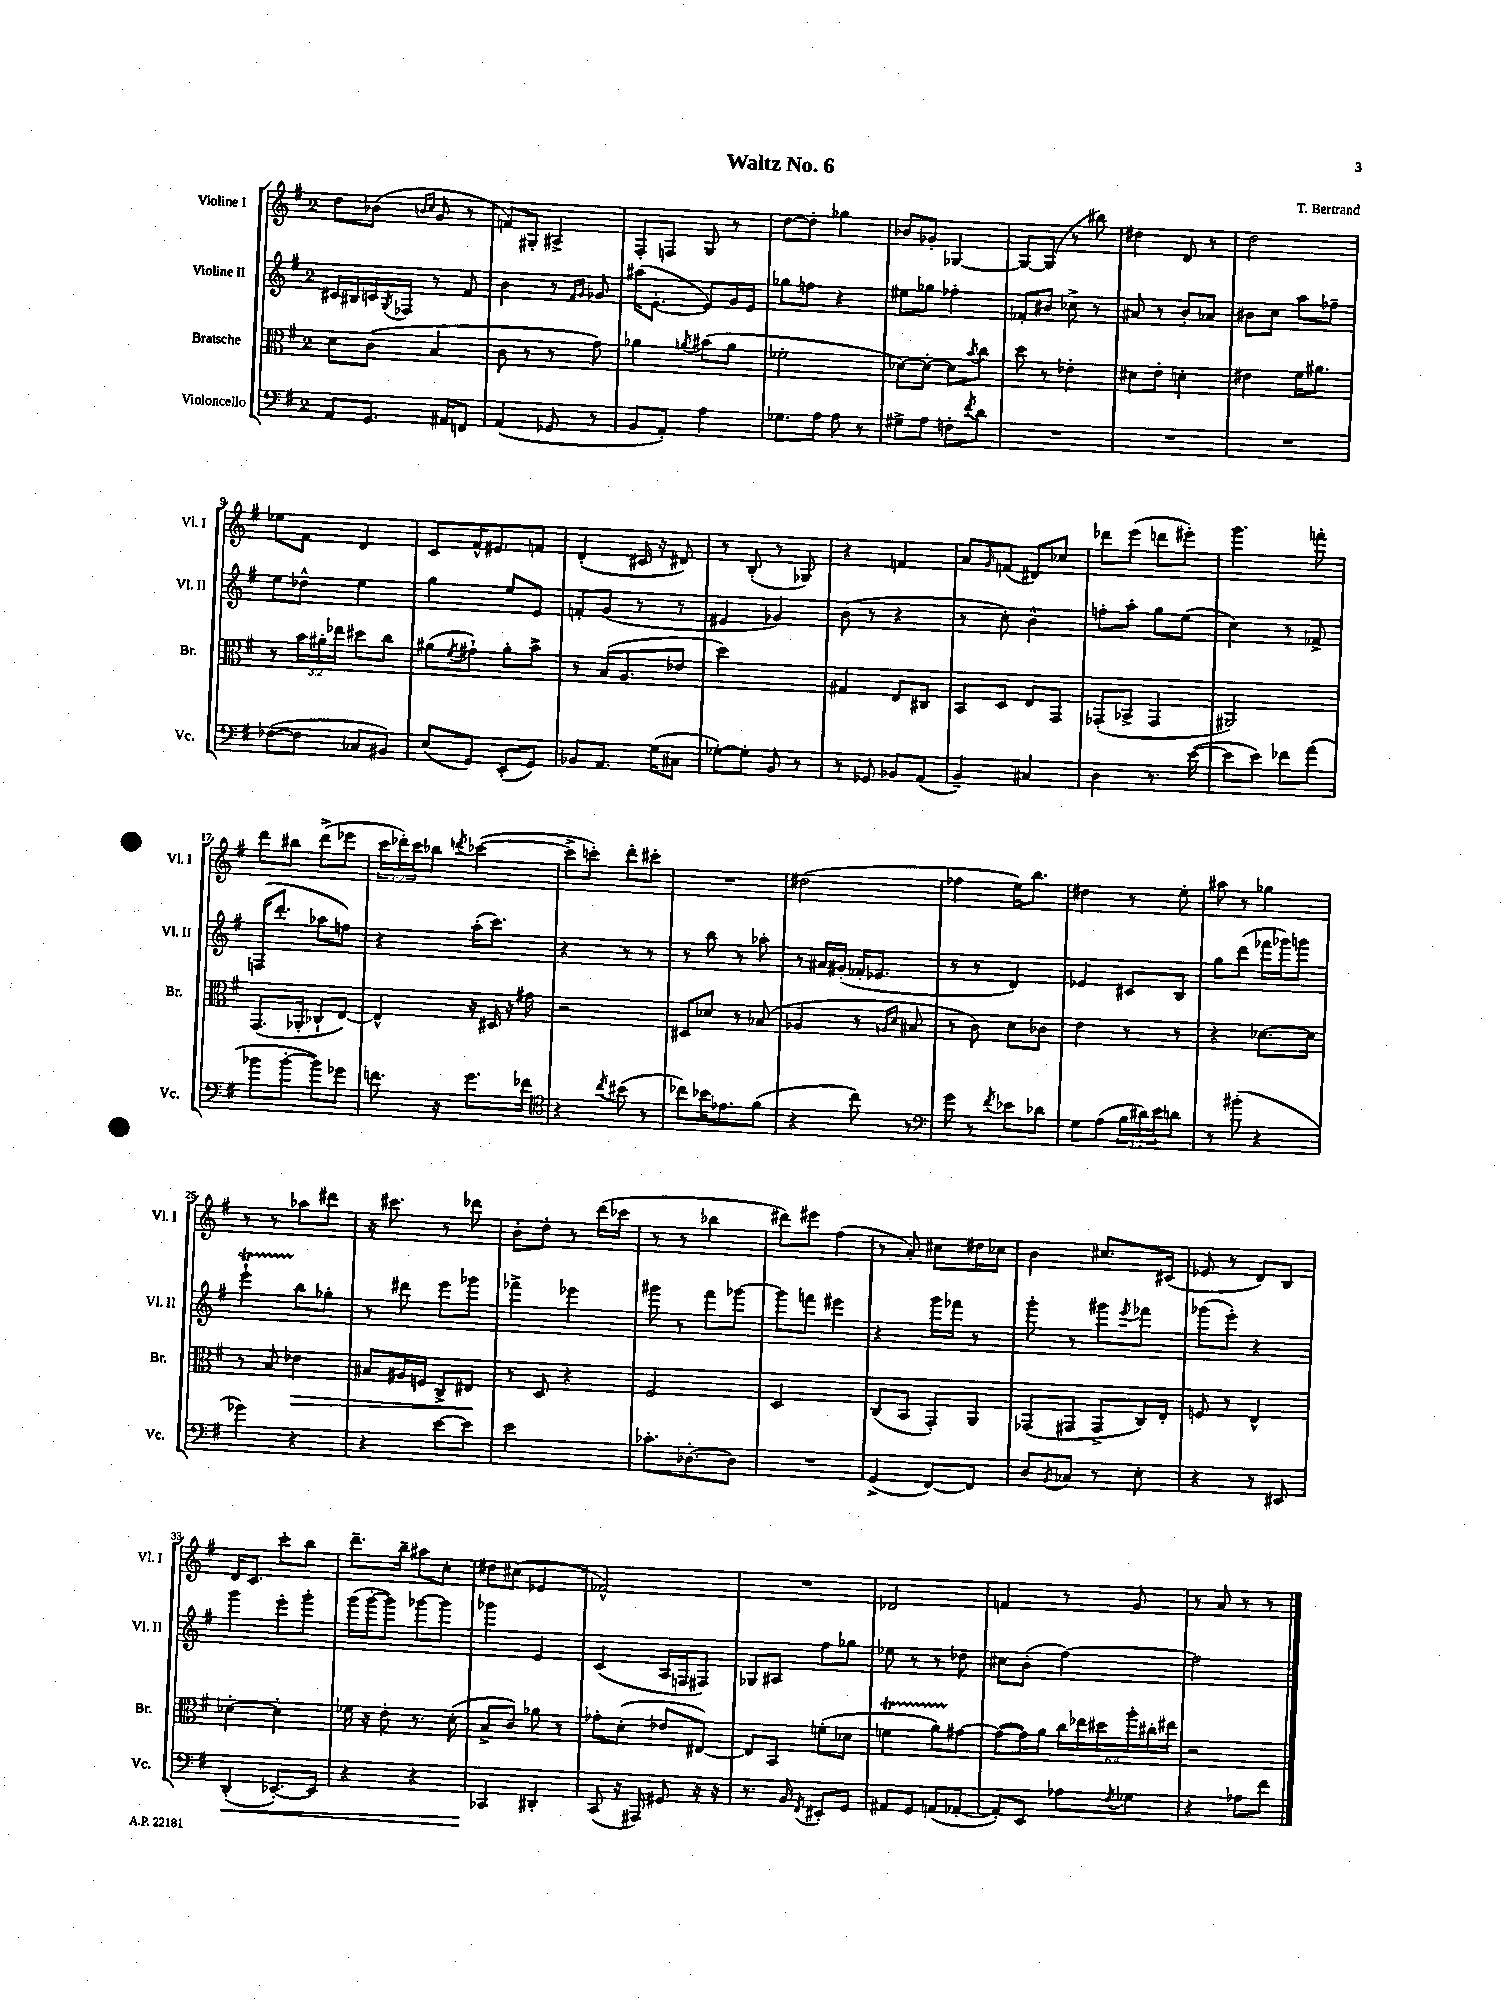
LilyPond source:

\header { title = "Waltz No. 6" composer = "T. Bertrand" }
<<
\new StaffGroup <<
\new Staff = "s0" \with { instrumentName = "Violine I" shortInstrumentName = "Vl. I" } {
    \clef treble \key g \major \once \override Staff.TimeSignature.style = #'single-digit \time 2/4 \override Staff.TupletNumber.text = #tuplet-number::calc-fraction-text
    d''8 bes'8( \grace { b'16 c''16 } g'8 r8 |
    f'8) gis8-. ais4-> |
    fis8-. f8 g8 r8 |
    d''8~ d''8-. ges''4 |
    bes'8 ges'8-. ges4~ |
    ges8~ ges8( r8 bis''8) |
    dis''4 d'8 r8 |
    d''2 |
    ees''8 fis'8 d'4 |
    c'8 fis'16-^ eis'8. f'8 |
    d'4-.( cis'16 r16 dis'8) |
    r8 b8-.( r8 ges8) |
    r4 f'4 |
    a'8 \grace { g'16 } f'8( dis'8) ces''8 |
    des'''8 e'''8( d'''8 eis'''8-.) |
    g'''4. f'''8-. |
    d'''8 bis''8 d'''8->( ees'''8 |
    \tuplet 3/2 { c'''16 des'''16-.) c'''16 } bes''8 \acciaccatura { d'''8 } ces'''4~( |
    ces'''8-> c'''8-.) d'''8-. cis'''8-. |
    R2 |
    dis''2( |
    fes''4 e''16) b''8. |
    dis''4 r8 e''8-. |
    ais''8 r8 ges''4 |
    r8 r8 aes''8 dis'''8 |
    r16 cis'''8. r8 des'''8 |
    b'8-. d''8-. r8 d'''16( ces'''16 |
    r8 r8 bes''4 |
    dis'''8) eis'''8 fis''4( |
    r8 a'8-.) cis''8 dis''16 ces''16 |
    b'4 cis''8. cis'16( |
    ees'8 r8 d'8) b8 |
    d'16 c'8. c'''8-. b''8 |
    d'''8.-- b''16-- ais''8 c''8-. |
    dis''8 cis''8( ees'4 |
    fes'2-^) |
    R2 |
    des'2 |
    f'4 r8 g'8 |
    r8 a'8 r8 r8 \bar "|." |
}
\new Staff = "s1" \with { instrumentName = "Violine II" shortInstrumentName = "Vl. II" } {
    \clef treble \key g \major \once \override Staff.TimeSignature.style = #'single-digit \time 2/4
    cis'16 bis16 c'16 \acciaccatura { g8 } fes16 r8 fis'8 |
    b'4 r8 \grace { fis'16 g'16 } ges'8 |
    ais''16( e'8.~-. e'8) g'16 e'16 |
    ges''8 f''8 r4 |
    eis''8 ges''8 fes''4-. |
    fes'8-. bis'8 ces''8-> r8 |
    ais'8 r8 b'8-. aes'8 |
    bis'8 c''8 a''8 fes''8-- |
    e''8 des''8-^ e''4 |
    g''4 e''8 e'8 |
    f'8-. g'8( r8 r8 |
    eis'4 ges'4) |
    b'8( r8 r4 |
    r8 c''8-.) b'4-^ |
    f''8-. a''8-. g''8 e''8( |
    c''4) r8 fes'8-> |
    f16( d'''8.-. aes''8 f''8) |
    r4 a''16-.( c'''8.) |
    r4 r8 r8 |
    r8 b''8 r8 aes''8-. |
    r8 ais'16 gis'16-.( fes'16-. ees'8. |
    r8 r8 d'4) |
    ees'4 cis'8 b8 |
    g''8 d'''8( fes'''16 ges'''16) g'''8 |
    e'''4-!\startTrillSpan b''8\stopTrillSpan ges''8-. |
    r8 dis'''8 e'''8 ges'''8 |
    fes'''4-> ees'''4 |
    gis'''8 r8 fis'''8 ges'''8~ |
    ges'''8 f'''8 eis'''4 |
    r4 g'''16 fes'''16 r8 |
    g'''8-. r8 gis'''8 \acciaccatura { e'''8 } fes'''8 |
    ges'''8( e'''8-.) r4 |
    g'''4 e'''8-. g'''8-. |
    g'''16( g'''16~-. g'''8) ges'''8~ ges'''8 |
    ges'''4 e'4 |
    c'4( a16 f16 fis8) |
    ges8 ais8 fis''8 ges''8 |
    ees''8 r8 r8 des''8 |
    cis''8 b'8-.( fis''4~) |
    fis''2 \bar "|." |
}
\new Staff = "s2" \with { instrumentName = "Bratsche" shortInstrumentName = "Br." } {
    \clef alto \key g \major \once \override Staff.TimeSignature.style = #'single-digit \time 2/4 \override Staff.TupletNumber.text = #tuplet-number::calc-fraction-text
    d'8 c'8( b4 |
    c'8 r8 r8 g'8) |
    aes'4 \acciaccatura { a'8 } bis'8( a'8 |
    fes'2-. |
    des'8~) des'8~-. des'8 \acciaccatura { b'8 } c''8 |
    d''8 r8 ees'4-. |
    dis'8 e'8-. d'4-. |
    eis'4 fis'16 ais'8. |
    r8 \tuplet 3/2 { b'16 ais'16-. ees''16 } dis''8 c''8 |
    ais'8( \acciaccatura { fis'8 } gis'8-!) ais'8-. b'8-> |
    r8 b16( a8. ees'8 |
    d''2) |
    gis4 e8 cis8 |
    b,8 d8 e8 g,8 |
    ges,8-.( bes,8-> ges,4 |
    ais,2) |
    g,8.( aes,16-. ces8-! e8~) |
    e4-^ r16 dis16 r16 gis'16 |
    r2 |
    dis8 des'8 r8 bes8( |
    aes4 r8 \grace { a16 d'16 } bis8 |
    r8 c'8) d'8 ces'8 |
    e'4 r8 r8 |
    r4 des'8.~ des'16 |
    r8 b8 ees'4\> |
    bis8 ais16 f16 c8-> eis8\! |
    r8 d8 r4 |
    fis2 |
    d2 |
    c8( b,8 g,8-.) a,8 |
    ges,8( gis,8 gis,8-> c16) e16-. |
    f8 r8 e4-^ |
    des'4~-. des'4-. |
    fes'16 r16 e'8-. r8. d'16-.( |
    b8-> c'8) aes'8 r8 |
    ges'8-. d'8-.( ees'8 eis8~) |
    eis8 b,8 f'8-.( des'8 |
    f'4\startTrillSpan a'8) gis'8~\stopTrillSpan |
    gis'8~( gis'16) a'16 \tuplet 6/4 { c''16 ees''16 dis''16 a''16-. cis''16-. eis''16 } |
    r2 \bar "|." |
}
\new Staff = "s3" \with { instrumentName = "Violoncello" shortInstrumentName = "Vc." } {
    \clef bass \key g \major \once \override Staff.TimeSignature.style = #'single-digit \time 2/4 \override Staff.TupletNumber.text = #tuplet-number::calc-fraction-text
    a,8 g,8. ais,16 f,8 |
    a,4( ges,8 r8 |
    b,8 a,8-.) a4 |
    ges8. a16 a8 r8 |
    gis8-> a8 f8-. \acciaccatura { fis'8 } d'8 |
    R2 |
    R2 |
    R2 |
    fes8~( fes8 ces8 bis,8) |
    e8( g,8) e,8-.( g,8) |
    bes,8 a,8. g16( cis8 |
    ges8~-.) ges8-. b,8 r8 |
    r8 ges,8 bes,8 a,8( |
    b,4--) cis4 |
    d4 r8. e'16~( |
    e'8 e'8) fes'8 a'8( |
    bes'8 bes'8~-. bes'8) ges'8 |
    f'8. r16 g'8. fes'16 |
    \clef tenor r4 \acciaccatura { c''8 } bis'8( r8 |
    ces''8) bes'16 ees'8. fis'8( |
    r4 c''8) r8 |
    \clef bass g'8 r8 \acciaccatura { fis'8 } ees'8 des'8 |
    g8 a8( \tuplet 3/2 { b16 dis'16) e'16 } d'8 |
    r8 bis'8-.( r4 |
    ges'4) r4 |
    r4 e'8~ e'8 |
    e'2 |
    ces'8.-. des8.~-. des8 |
    R2 |
    g,4->( fis,8~) fis,8 |
    d8 \acciaccatura { b,8 } ces8 r8 e8-. |
    r4 r8 eis,8 |
    d,4-.\<( ees,8.~-.) ees,16 |
    r4 r4 |
    ces,4\! dis,4-. |
    c,8( r16 ais,,16) gis,8 r16 r16 |
    r8. b,16 \acciaccatura { fis,8 } eis,8-. g,8 |
    ais,8 g,8 a,8( aes,8~-. |
    aes,8-.) e,8 aes8 \acciaccatura { fis8 } ges8 |
    r4 aes8 fis'8 \bar "|." |
}
>>
>>
